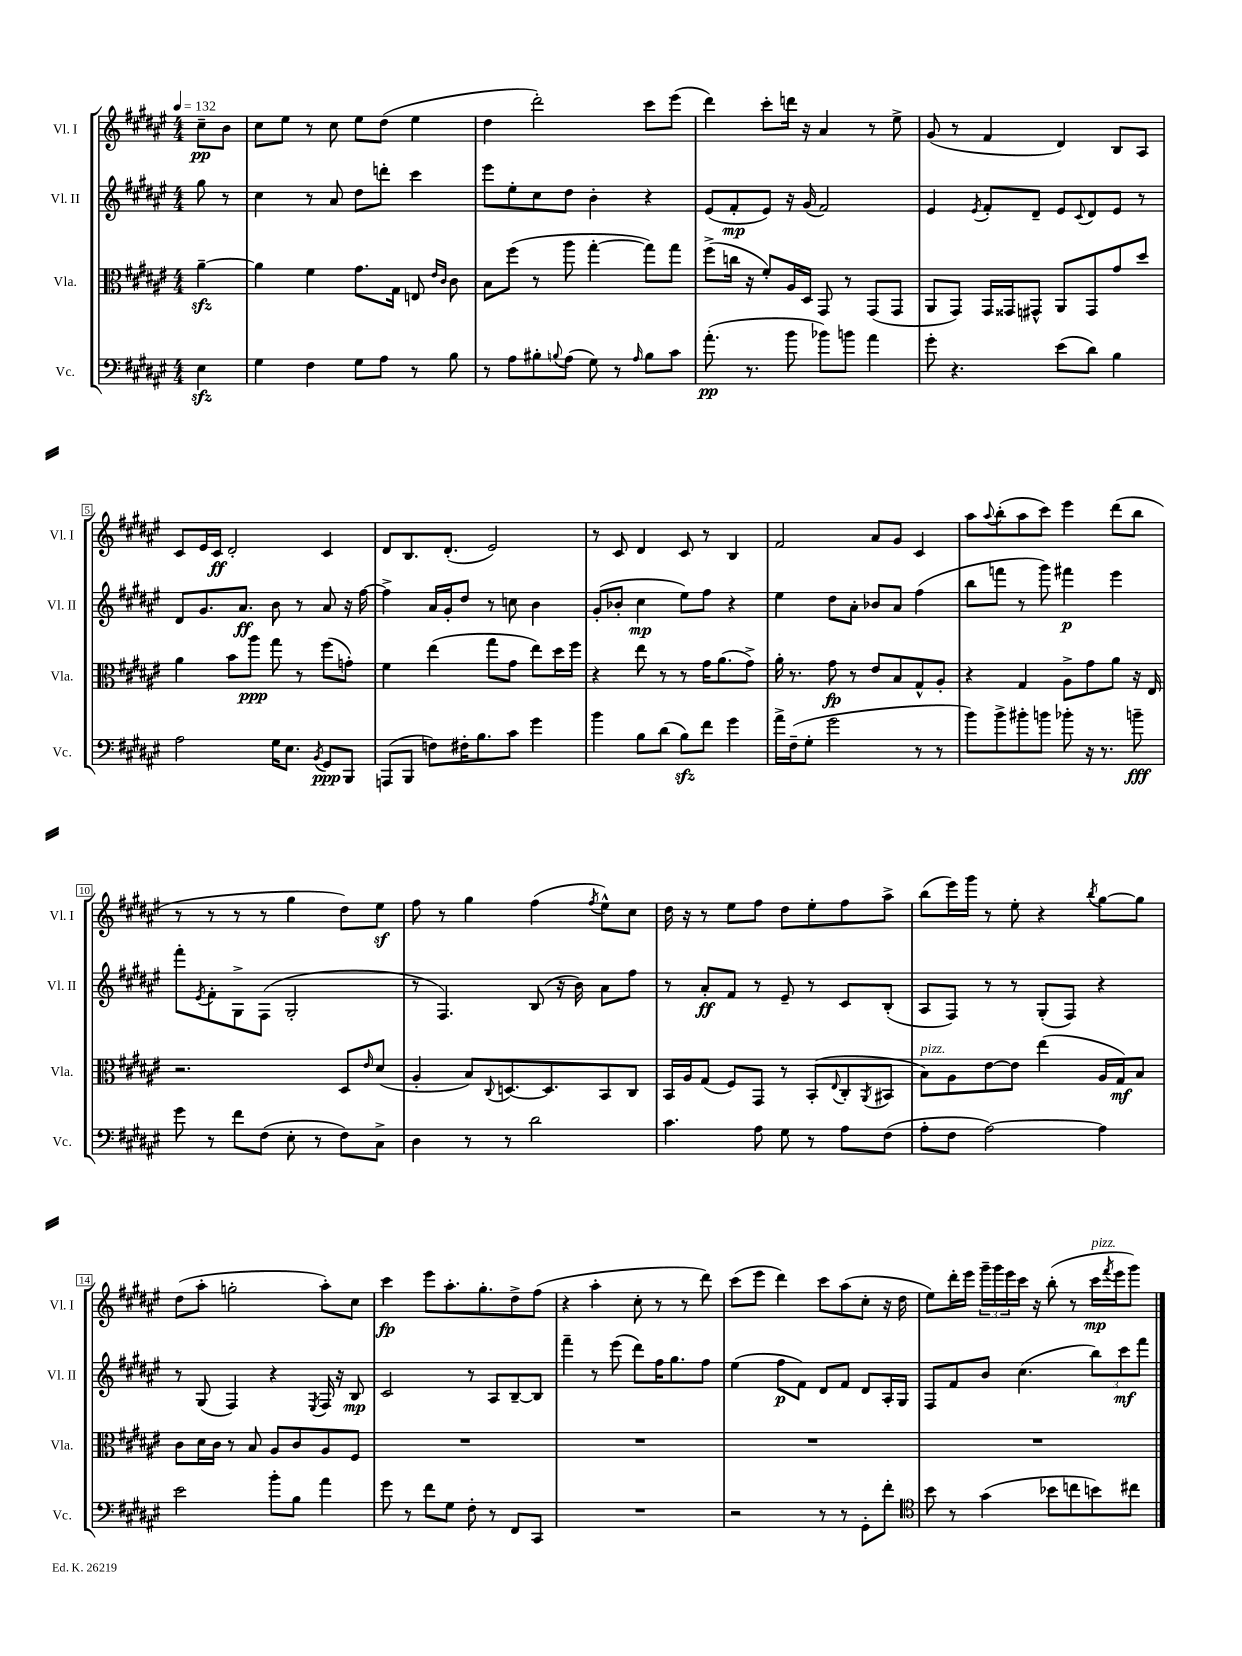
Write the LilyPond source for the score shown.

<<
\new StaffGroup <<
\new Staff = "s0" \with { instrumentName = "Vl. I" shortInstrumentName = "Vl. I" } {
    \clef treble \key fis \major \numericTimeSignature \time 4/4 \partial 4 \tempo 4 = 132
    cis''8--\pp b'8 |
    cis''8 eis''8 r8 cis''8 eis''8 dis''8( eis''4 |
    dis''4 dis'''2-.) cis'''8 eis'''8( |
    dis'''4) cis'''8-. d'''16 r16 ais'4 r8 eis''8-> |
    gis'8( r8 fis'4 dis'4) b8 ais8 |
    cis'8 eis'16 cis'16\ff dis'2-. cis'4 |
    dis'8 b8. dis'8.-.( eis'2) |
    r8 cis'8 dis'4 cis'8 r8 b4 |
    fis'2 ais'8 gis'8 cis'4 |
    ais''8 \appoggiatura { ais''8 } b''8-.( ais''8 cis'''8) eis'''4 dis'''8( b''8 |
    r8 r8 r8 r8 gis''4 dis''8) eis''8\sf |
    fis''8 r8 gis''4 fis''4( \acciaccatura { fis''8 } eis''8-^) cis''8 |
    dis''16 r16 r8 eis''8 fis''8 dis''8 eis''8-. fis''8 ais''8-> |
    b''8( eis'''16) gis'''16 r8 eis''8-. r4 \acciaccatura { b''8 } gis''8~ gis''8 |
    dis''8( ais''8-. g''2-. ais''8-.) cis''8 |
    cis'''4\fp eis'''8 ais''8.-. gis''8.-. dis''8-> fis''8( |
    r4 ais''4-. cis''8-. r8 r8 dis'''8) |
    cis'''8( eis'''8 dis'''4) cis'''8 ais''8( cis''8-. r16 dis''16 |
    eis''8) dis'''16-. eis'''16 \tuplet 3/2 { gis'''16-- gis'''16 eis'''16 } cis'''16 r16 b''8-.( r8 cis'''16\mp^\markup { \italic "pizz." } \acciaccatura { fis'''8 } eis'''16 gis'''8) \bar "|." |
}
\new Staff = "s1" \with { instrumentName = "Vl. II" shortInstrumentName = "Vl. II" } {
    \clef treble \key fis \major \numericTimeSignature \time 4/4 \partial 4
    gis''8 r8 |
    cis''4 r8 ais'8 dis''8 d'''8-. cis'''4 |
    eis'''8 eis''8-. cis''8 dis''8 b'4-. r4 |
    eis'8( fis'8-.\mp eis'8) r16 gis'16( fis'2) |
    eis'4 \acciaccatura { eis'8 } fis'8-. dis'8-- eis'8 \appoggiatura { cis'8 } dis'8 eis'8 r8 |
    dis'8 gis'8. ais'8.\ff b'8 r8 ais'8 r16 fis''16~ |
    fis''4-> ais'16 gis'16-. dis''8 r8 c''8 b'4 |
    gis'8-.( bes'8-. cis''4\mp eis''8) fis''8 r4 |
    eis''4 dis''8 ais'8-. bes'8 ais'8 fis''4( |
    b''8 f'''8 r8 gis'''8) fis'''4\p eis'''4 |
    fis'''8-. \acciaccatura { eis'8 } fis'8-. gis8-> fis8( gis2-. |
    r8 fis4.) b8( r16 b'16) ais'8 fis''8 |
    r8 ais'8-.\ff fis'8 r8 eis'8-- r8 cis'8 b8-.( |
    ais8 fis8) r8 r8 gis8-.( fis8) r4 |
    r8 gis8( fis4) r4 \acciaccatura { eis8 } fis16 r16 b8\mp |
    cis'2 r8 ais8 b8~-- b8 |
    fis'''4-- r8 eis'''8( dis'''8) fis''16 gis''8. fis''8 |
    eis''4( fis''8\p fis'8) dis'8 fis'8 dis'8 ais16-. gis16 |
    fis8 fis'8 b'8 cis''4.( \tuplet 3/2 { b''8) cis'''8\mf fis'''8 } \bar "|." |
}
\new Staff = "s2" \with { instrumentName = "Vla." shortInstrumentName = "Vla." } {
    \clef alto \key fis \major \numericTimeSignature \time 4/4 \partial 4
    ais'4~--\sfz |
    ais'4 fis'4 gis'8. gis16 e8 \grace { eis'16 cis'16 } cis'8 |
    b8 fis''8( r8 ais''8 gis''4~-. gis''8) gis''8 |
    fis''8->( c''16 r16 fis'8-.) ais16 dis16 gis,8 r8 gis,8( gis,8 |
    ais,8 gis,8) gis,16 gisis,16 gis,8-^ ais,8 gis,8 gis'8 dis''8 |
    ais'4 b'8 ais''8\ppp gis''8 r8 fis''8( g'8-.) |
    fis'4 eis''4( gis''8 gis'8 eis''8) dis''16 fis''16 |
    r4 eis''8 r8 r8 gis'16 ais'8.( gis'8->) |
    ais'16-. r8. gis'8\fp r8 eis'8 b8 gis8-^ ais8-. |
    r4 gis4 ais8-> gis'8 ais'8 r16 eis16 |
    r2. dis8 \grace { eis'16 } dis'8( |
    ais4-. b8) \appoggiatura { cis8 } d8.~ d8. b,8 cis8 |
    b,16 ais16 gis8( fis8) gis,8 r8 b,8-.( \appoggiatura { eis8 } cis8-. \acciaccatura { ais,8 } bis,8 |
    b8^\markup { \italic "pizz." }) ais8 eis'8~ eis'8 eis''4( ais16 gis16\mf) b8 |
    cis'8 dis'16 cis'16 r8 b8 ais8 cis'8 ais8 fis8 |
    R1 |
    R1 |
    R1 |
    R1 \bar "|." |
}
\new Staff = "s3" \with { instrumentName = "Vc." shortInstrumentName = "Vc." } {
    \clef bass \key fis \major \numericTimeSignature \time 4/4 \partial 4
    eis4\sfz |
    gis4 fis4 gis8 ais8 r8 b8 |
    r8 ais8 bis8-. \appoggiatura { b8 } ais8( gis8) r8 \grace { ais16 } b8 cis'8 |
    ais'8.-.\pp( r8. b'8 bes'8) b'8 ais'4 |
    gis'8-. r4. eis'8( dis'8) b4 |
    ais2 gis16 eis8. \acciaccatura { b,8 } gis,8\ppp b,,8 |
    a,,8( b,,8 f8) fis16-. b8. cis'8 gis'4 |
    b'4 b8 dis'8( b8\sfz) fis'8 gis'4 |
    ais'16-> fis16--( gis8-. gis'2 r8 r8 |
    b'8) b'8-> bis'8-. b'8 bes'8-. r16 r8. b'8--\fff |
    gis'8 r8 fis'8 fis8( eis8-. r8 fis8) cis8-> |
    dis4 r8 r8 dis'2 |
    cis'4. ais8 gis8 r8 ais8 fis8( |
    ais8-. fis8 ais2~) ais4 |
    eis'2 b'8-. b8 ais'4 |
    gis'8 r8 fis'8 gis8 fis8-. r8 fis,8 cis,8 |
    R1 |
    r2 r8 r8 gis,8-. fis'8-. |
    \clef tenor b'8 r8 gis'4( bes'8 c''8 b'8) cis''8 \bar "|." |
}
>>
>>
\layout { \context { \Score \override BarNumber.stencil = #(make-stencil-boxer 0.1 0.3 ly:text-interface::print) } }
